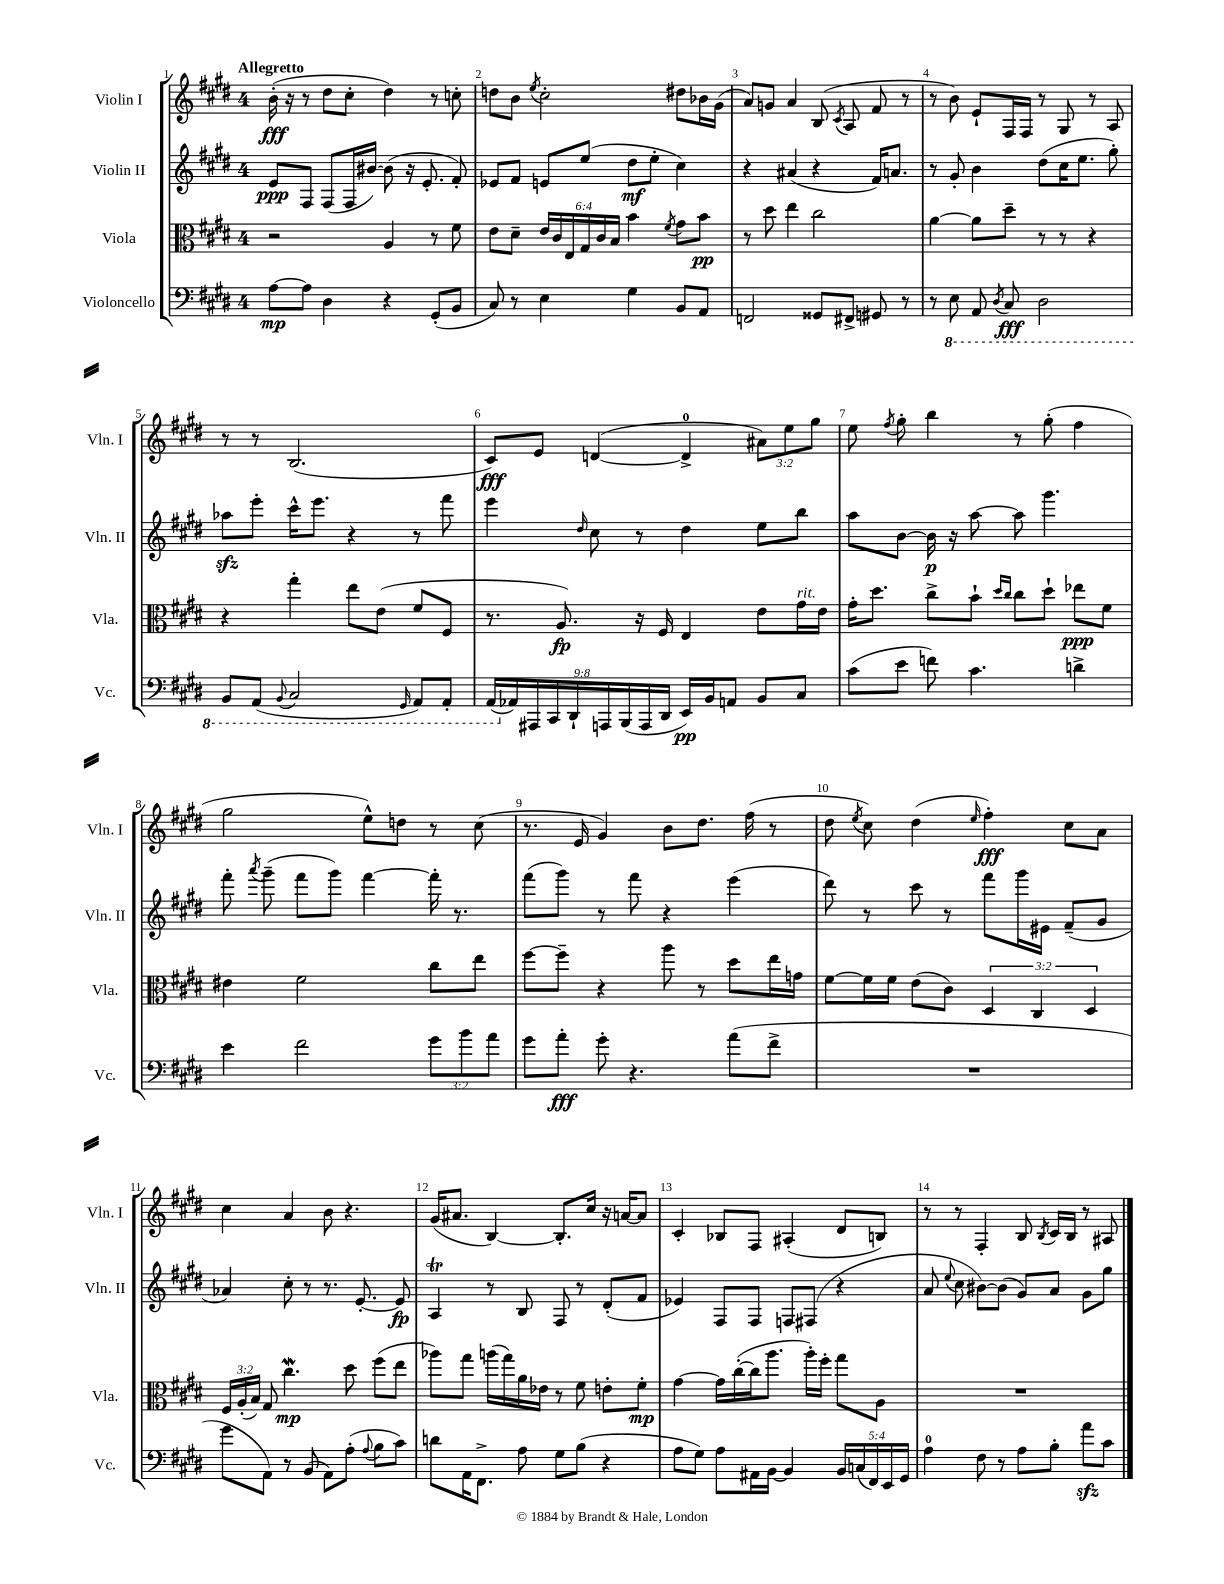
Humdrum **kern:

**kern	**kern	**kern	**kern
*staff4	*staff3	*staff2	*staff1
*clefF4	*clefC3	*clefG2	*clefG2
*k[f#c#g#d#]	*k[f#c#g#d#]	*k[f#c#g#d#]	*k[f#c#g#d#]
*M4/4	*M4/4	*M4/4	*M4/4
[8A\L	2r	8e/L	(16b'\
.	.	.	16r
8A\]J	.	8F#/J	8r
4D#\	.	(8F#/L	8dd#\L
.	.	16F#/L	8cc#'\J
.	.	[16b#/JJ)	.
4r	4A/	(8b#\]	4dd#\)
.	.	16r	.
.	.	8.e'/	.
(8GG#'/L	8r	.	8r
8BB/J	8f#\	8f#'/)	8cc'\
=	=	=	=
8C#/)	8e\L	8e-/L	8dd\L
8r	8d#~\J	8f#/J	8b\J
.	.	.	8qee/
4E\	24e/LL	8e/L	2cc#'\
.	24c#/	.	.
.	24E/	.	.
.	24G#/	(8ee/J	.
.	24c#/	.	.
.	24B/JJ	.	.
4G#\	4b\	8dd#\L	.
.	.	8ee'\J	.
.	8qf#/	.	.
8BB/L	8g#\L	4cc#\)	8dd#\L
8AA/J	8b\J	.	16b-\L
.	.	.	(16g#\JJ
=	=	=	=
2FF/	8r	4r	8a/L)
.	8dd#\	.	8g/J
.	4ee\	(4a#/	4a/
8GG##/L	2cc#\	4r	(8B/
.	.	.	8qc#/
8FF#^/J	.	.	8A/
8GG#/	.	16f#/LK)	8f#/
.	.	8.a/J	.
8r	.	.	8r
=	=	=	=
8r	[4a\	8r	8r
8EE\	.	8g#'/	8b\)
8AAA/	8a\]L	4b\	8e`/L
8qDD#/	.	.	.
8CC#/	8dd#~\J	.	16F#/L
.	.	.	16F#/JJ
2DD#\	8r	(8dd#\L	8r
.	8r	16cc#\K	8G#/
.	.	8.ee\J	.
.	4r	.	8r
.	.	8gg#'\)	8A/
=	=	=	=
8BBB/L	4r	8aa-\L	8r
(8AAA/J	.	8eee'\J	8r
8qqBBB/	.	.	.
2CC#/	4gg#'\	16ccc#^^\LK	(2.B/
.	.	8.eee\J	.
.	8ee\L	4r	.
.	(8e\J	.	.
16qqGGG#/	.	.	.
8AAA/L)	8f#/L	8r	.
8AAA'/J	8F#/J	8fff#\	.
=	=	=	=
(18AAA/LL	8.r	4eee\	8c#/L)
18AA-/)	.	.	.
18AAA#/	.	.	.
.	.	.	8e/J
18CC#/	.	.	.
.	8.A/)	.	.
18DD#`/	.	.	.
.	.	16qqdd#/	.
.	.	8cc#\	([4d/
18AAA/	.	.	.
(18BBB/	.	.	.
.	16r	8r	.
18AAA/	.	.	.
.	16F#/	.	.
18DD#/JJ	.	.	.
16EE/LL)	4E/	4dd#\	4d^/]
16BB/J	.	.	.
8AA/J	.	.	.
8BB/L	8e\L	8ee\L	12a#\L)
.	.	.	12ee\
8C#/J	16g#\L	8bb\J	.
.	.	.	12gg#\J
.	16e\JJ	.	.
=	=	=	=
(8c#\L	16g#'\LK	8aa\L	8ee\
.	8.dd#\J	.	.
.	.	.	8qff#/
8e\J	.	[8b\J	8gg#'\
8f\)	8cc#^\L	16b\]	4bb\
.	.	16r	.
4.c#\	8b`\J	[8aa\	.
.	16qqdd#/LL	.	.
.	16qqcc#/JJ	.	.
.	8cc#\L	8aa\]	8r
.	8dd#`\J	4.ggg#\	(8gg#'\
4d^\	8ee-\L	.	4ff#\
.	8f#\J	.	.
=	=	=	=
4e\	4e#\	8fff#'\	2gg#\
.	.	8qaaa/	.
.	.	(8ggg#~\	.
2f#\	2f#\	8fff#\L	.
.	.	8ggg#\J)	.
.	.	[4fff#\	8ee^^\L)
.	.	.	8dd\J
12g#\L	8cc#\L	16fff#'\]	8r
.	.	8.r	.
12b\	.	.	.
.	8ee\J	.	(8cc#\
12a\J	.	.	.
=	=	=	=
8g#\L	[8ff#\L	(8fff#\L	8.r
8a'\J	8ff#~\]J	8ggg#\J)	.
.	.	.	16e/
8g#'\	4r	8r	4g#/)
4.r	.	8fff#\	.
.	8aa\	4r	8b\L
.	8r	.	8.dd#\J
(8a\L	8dd#\L	(4eee\	.
.	.	.	(16ff#\
8f#^\J	16ee\L	.	8r
.	16g\JJ	.	.
=	=	=	=
1r	[8f#\L	8ddd#\)	8dd#\
.	.	.	8qee/
.	16f#\]L	8r	8cc#\)
.	16f#\JJ	.	.
.	(8e\L	8ccc#\	(4dd#\
.	8c#\J)	8r	.
.	.	.	16qqee/
.	6D#/	8fff#\L	4ff#'\)
.	.	16ggg#\L	.
.	6C#/	.	.
.	.	16e#\JJ	.
.	.	(8f#~/L	8cc#\L
.	6D#/	.	.
.	.	8g#/J	8a\J
=	=	=	=
8g#\L	24F#/LL	4a-/)	4cc#\
.	(24A'/	.	.
.	24B/JJ)	.	.
8AA\J)	8G#/	.	.
8r	4.cc#\	8cc#'\	4a/
(8BB/	.	8r	.
8AA\L)	.	8.r	8b\
(8A'\J	8dd#\	.	4.r
.	.	[8.e'/	.
8qqA/	.	.	.
8B\L	(8ff#\L	.	.
8c#\J)	8ee\J	8e/]	.
=	=	=	=
8d\L	8aa-\L)	4A/	(16g#/LK
.	.	.	8.a#/J
16AA\K	8gg#\J	.	.
8.FF#^\J	.	.	.
.	(16aa\LL	8r	[4B/)
.	16gg#\)	.	.
8A\	16a\	8B/	.
.	16e-\JJ	.	.
8G#\L	8r	8F#/	8.B'/]L
(8B\J	8f#\	8r	.
.	.	.	16cc#/Jk
4r	8e'\L	(8d#'/L	16r
.	.	.	[16a/LK
.	8f#'\J	8f#/J	8a/]J
=	=	=	=
8A\L	[4g#\	4e-/)	4c#'/
8G#\J)	.	.	.
8A\L	16g#\]LL	8F#/L	8B-/L
.	([16cc#'\	.	.
16AA#\L	16cc#\]J	8F#/J	8F#/J
[16BB\JJ	8.aa\J	.	.
4BB/]	.	8F/L	(4A#'/
.	16aa'\LL)	(8F#/J	.
.	16ff#'\JJ	.	.
20BB/LL	8gg#\L	4r	8d#/L
(20C/	.	.	.
20FF#/)	.	.	.
.	8A\J	.	8B/J)
20EE/	.	.	.
20GG#/JJ	.	.	.
=	=	=	=
4A\	1r	8a/	8r
.	.	8qqee/	.
.	.	8cc#\	8r
8F#\	.	[8b#\L)	4F#'/
8r	.	(8b#\]J	.
8A\L	.	8g#/L)	8B/
.	.	.	8qB/
8B'\J	.	8a/J	16c#/LL
.	.	.	16B/JJ
8a\L	.	8g#\L	8r
8c#\J	.	8gg#\J	8A#/
==	==	==	==
*-	*-	*-	*-
